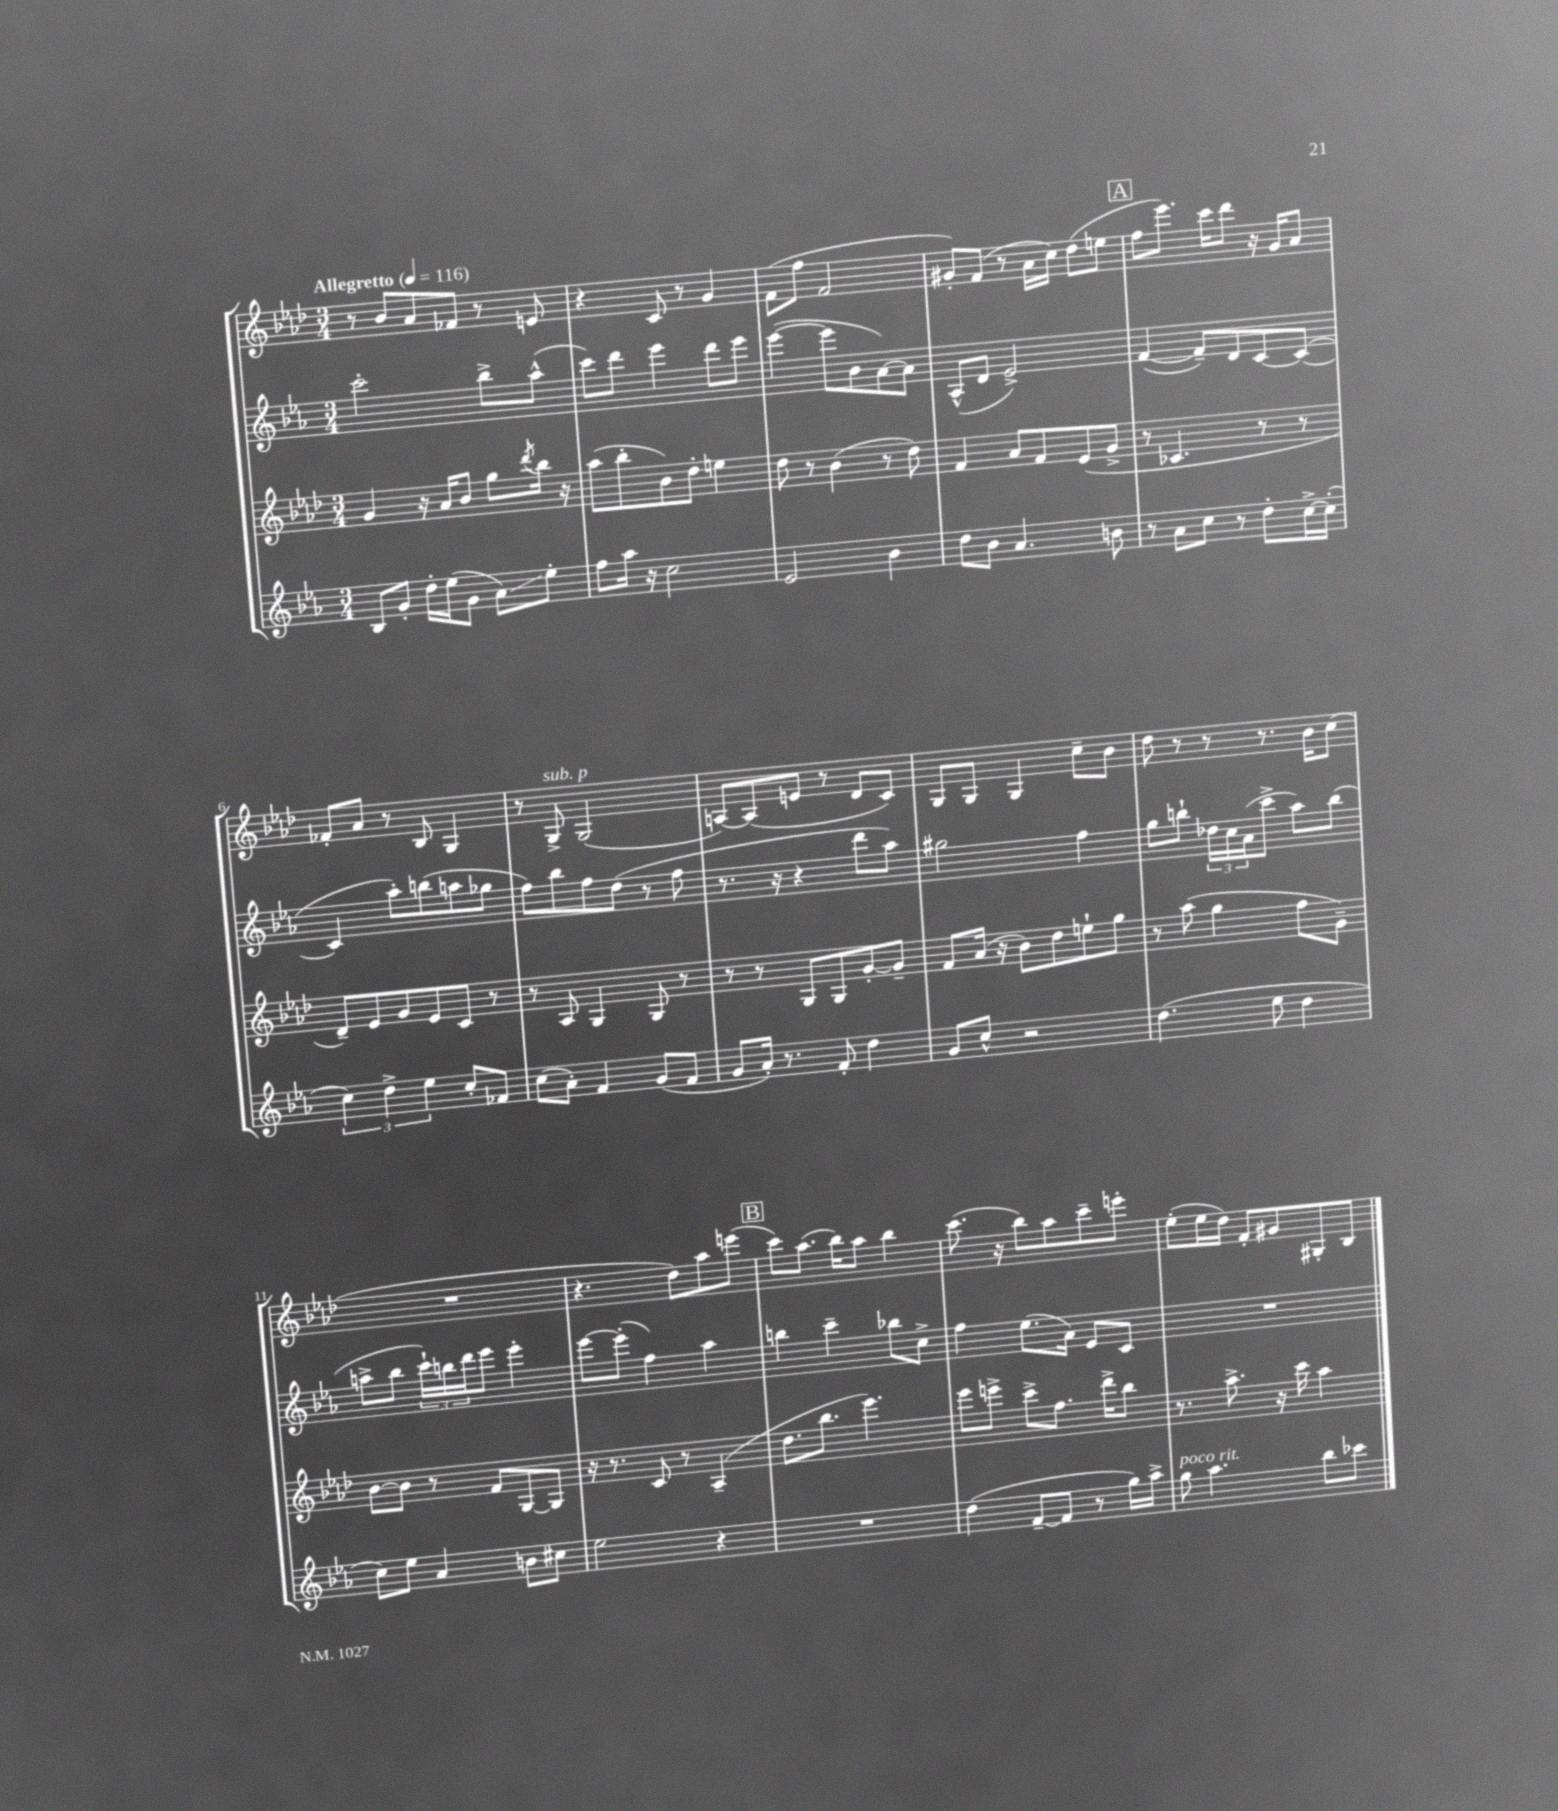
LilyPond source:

<<
\new StaffGroup <<
\new Staff = "s0" {
    \clef treble \key aes \major \numericTimeSignature \time 3/4 \tempo "Allegretto" 4 = 116
    r8 bes'8 aes'8 fes'8 r8 e'8 |
    r4 c'8 r8 g'4 |
    f'8( f''8 f'2 |
    gis'8-.) f'8( r8 aes'16 c''16) des''8( e''8 |
    \mark \markup { \box "A" } f''8 ees'''8.) c'''16 des'''8 r16 g'16 aes'8 |
    fes'8-. aes'8 r8 bes8 g4 |
    r8 g8->^\markup { \italic "sub. p" } g2( |
    a8~) a8( e'8 r8 des'8 c'8) |
    g8 g8 g4 c''8-- bes'8 |
    des''8 r8 r8 r8. bes'16 c''8( |
    R2. |
    r4. des''8) aes''8 e'''8( |
    \mark \markup { \box "B" } c'''8) aes''8.( bes''16) aes''8 bes''4 |
    c'''8.( r16 bes''8) aes''8 c'''8-- e'''8-. |
    ees''8-.( ees''16 des''16) f'8-. gis'8 gis8-. bes8 \bar "|." |
}
\new Staff = "s1" {
    \clef treble \key ees \major \numericTimeSignature \time 3/4
    c'''2-. bes''8-> aes''8-^( |
    c'''8) d'''8 ees'''4 d'''8 ees'''8 |
    ees'''4~( ees'''8 bes'8 aes'8~) aes'8 |
    aes8-^( d'8 ees'2->) |
    \mark \markup { \box "A" } f'4~( f'8--) d'8 c'8~ c'8~( |
    c'4 aes''8-.) b''8( a''8 ges''8 |
    f''8) bes''8 f''8 d''8( r8 f''8 |
    r8. r16 r4 d'''8 aes''8) |
    gis''2 f''4 |
    g''8 b''8-! \tuplet 3/2 { des''16 c''16 aes'16( } c'''8-> aes''8) b''8( |
    a''8-> bes''8 \tuplet 3/2 { c'''16-!) b''16 d'''16 } ees'''8 ees'''4-. |
    ees'''8~ ees'''8-.( f''4) aes''4 |
    \mark \markup { \box "B" } b''4 c'''4-- bes''8 c''8-> |
    f''4 ees''8.( aes'16) ees'8 c'8 |
    R2. \bar "|." |
}
\new Staff = "s2" {
    \clef treble \key aes \major \numericTimeSignature \time 3/4
    g'4 r16 aes'16 bes'8 g''8 \acciaccatura { des'''8 } bes''16 r16 |
    aes''8( bes''8-. bes'8) des''8-. e''4 |
    des''8 r8 bes'4( r8 des''8) |
    f'4 aes'8 f'8 ees'8( g'8-> |
    \mark \markup { \box "A" } r8 ces'4. r8 r8 |
    des'8--) ees'8 g'8 ees'8 c'8 r8 |
    r8 aes8 g4 g8 r8 |
    r8 r8 g8 g8 g'8~-. g'8-- |
    f'8 aes'16( r16 bes'8) des''8 e''8-! g''8 |
    r8 aes''8( g''4 f''8 g'8--) |
    bes'8~ bes'8 r8 f'8 g8~ g8 |
    r16 r8. c'8 r8 aes4--( |
    \mark \markup { \box "B" } des''8. bes''8. ees'''4.) |
    ees'''8 e'''8-> c'''8-> f''8. des'''16-> bes''8 |
    r8. aes''8.-> r16 c'''16 aes''4 \bar "|." |
}
\new Staff = "s3" {
    \clef treble \key ees \major \numericTimeSignature \time 3/4
    bes8 g'8-. d''16-. ees''16( g'8 aes'8\glissando) ees''8-. |
    f''8 aes''16 r16 c''2 |
    ees'2 bes'4 |
    d''8 bes'8 aes'4. b'8 |
    \mark \markup { \box "A" } r8 aes'8 c''8 r8 d''8-. c''16~-> c''16-.( |
    \tuplet 3/2 { c''4) d''4-> ees''4 } c''8-. fes'8 |
    c''8( aes'8-.) f'4 g'8( f'8 |
    g'8 aes'16-.) r8. f'8-. d''4 |
    g'8 c''8-^ r2 |
    d''4.( ees''8 d''4 |
    c''8) ees''8 aes'4 b'8 cis''8 |
    ees''2 r4 |
    \mark \markup { \box "B" } R2. |
    d''4( f'8~-- f'8 r8 g''16) aes''16-> |
    g''8^\markup { \italic "poco rit." } aes''4. bes''8 ces'''8 \bar "|." |
}
>>
>>
